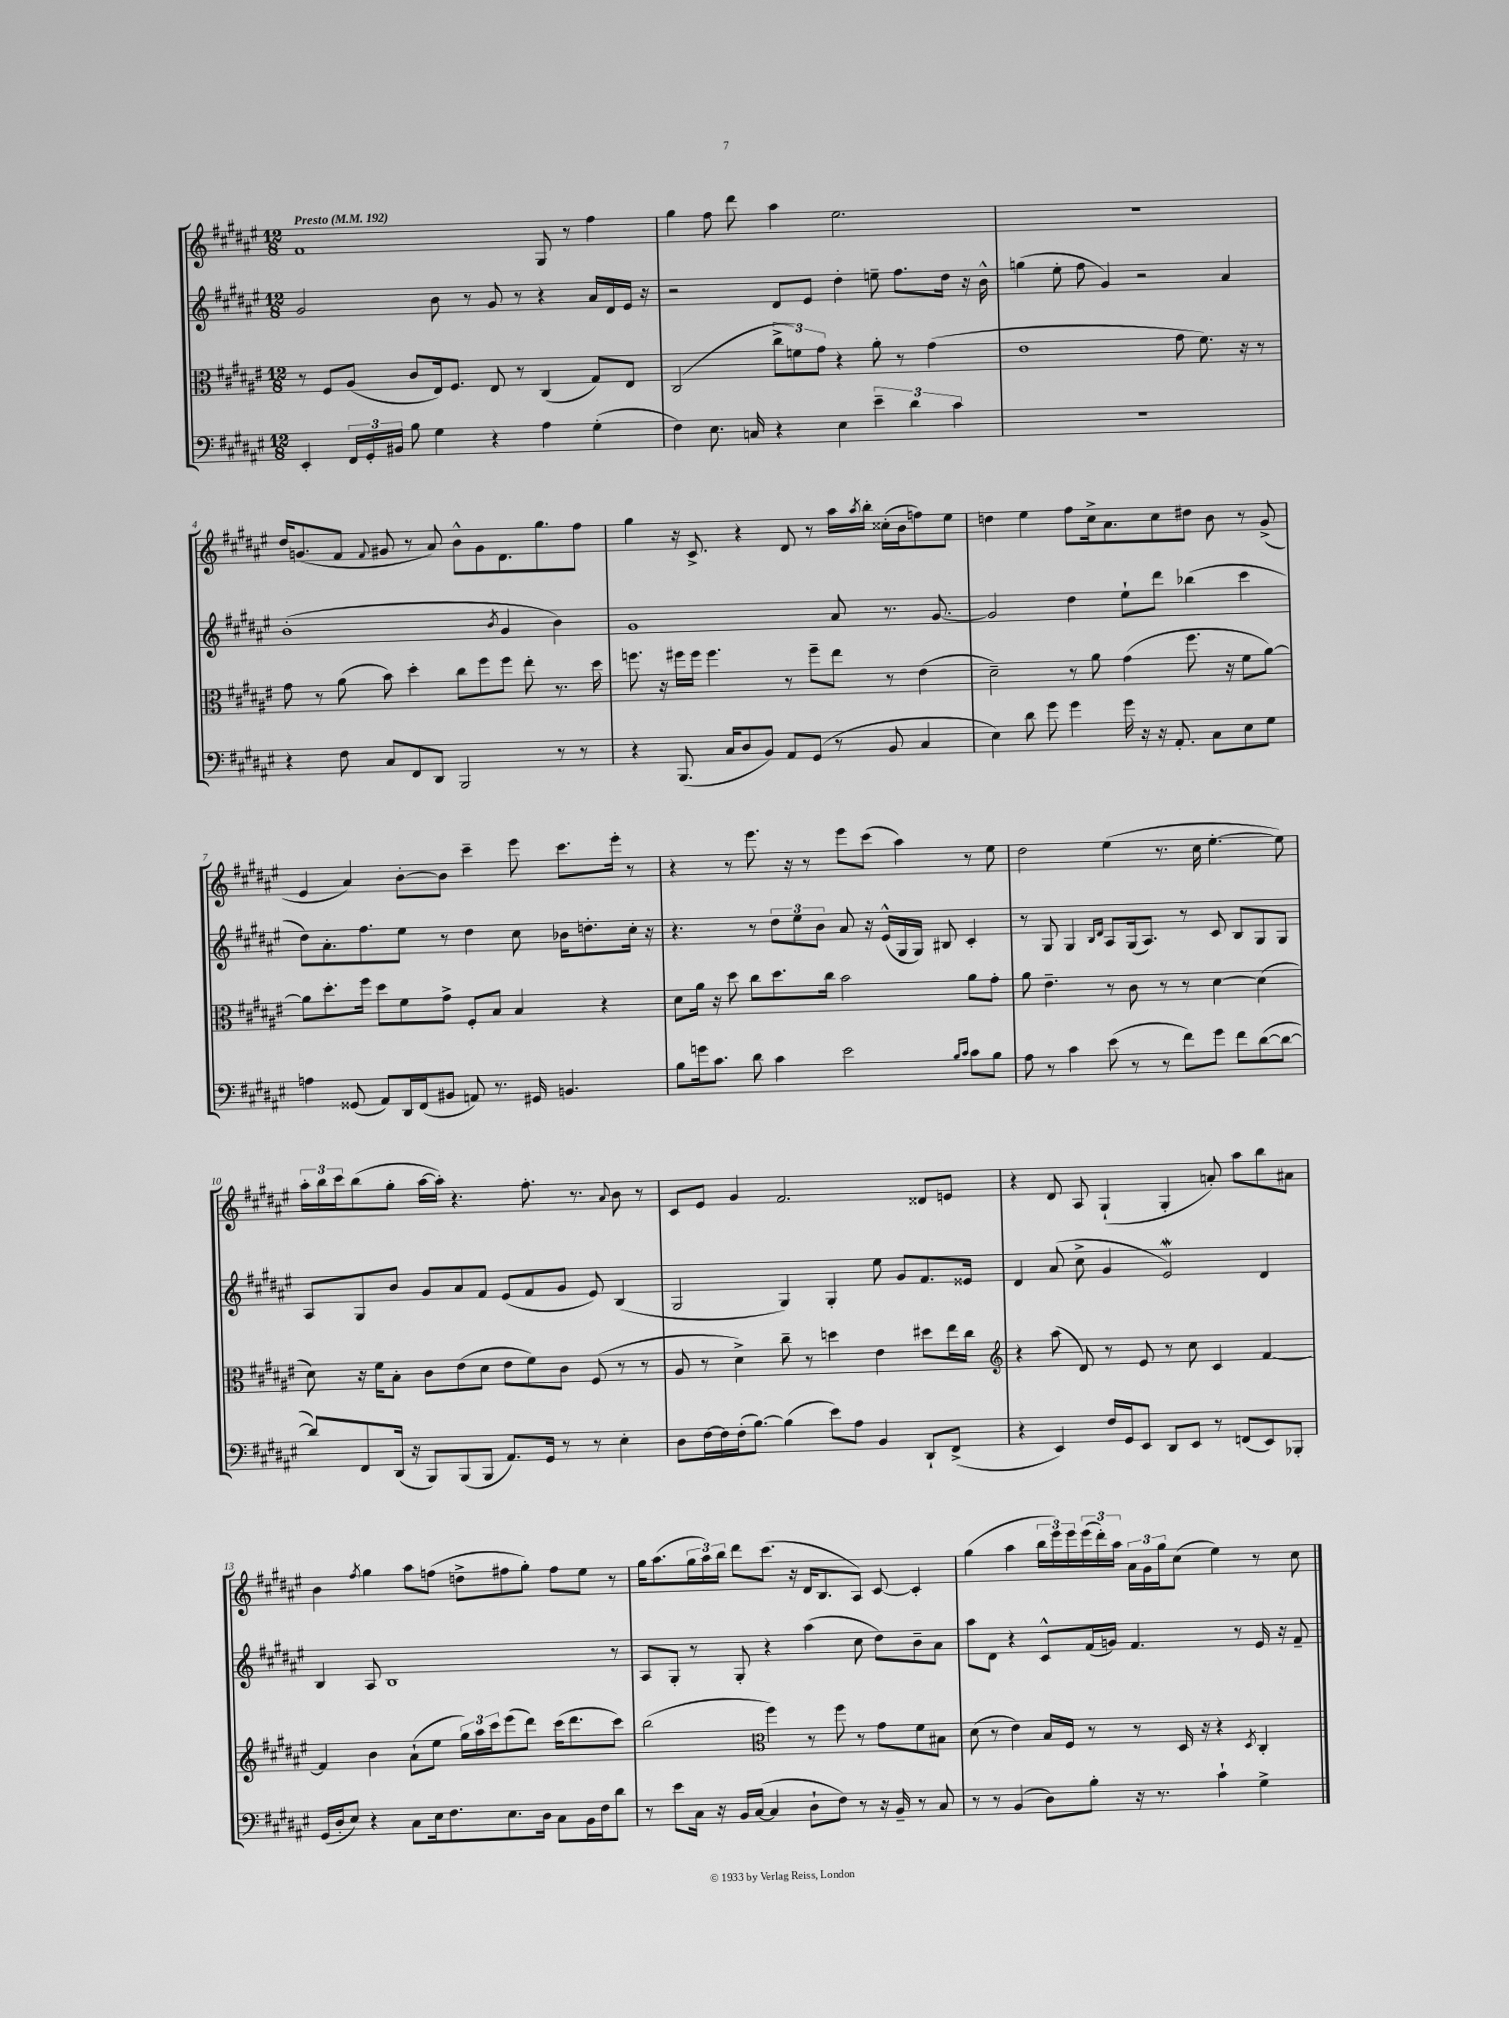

**kern	**kern	**kern	**kern
*staff4	*staff3	*staff2	*staff1
*clefF4	*clefC3	*clefG2	*clefG2
*k[f#c#g#d#a#e#]	*k[f#c#g#d#a#e#]	*k[f#c#g#d#a#e#]	*k[f#c#g#d#a#e#]
*M12/8	*M12/8	*M12/8	*M12/8
*MM192	*MM192	*MM192	*MM192
4EE#'	8r	2g#	1f#
.	8F#	.	.
24FF#	(8A#	.	.
24GG#'	.	.	.
24BB#	.	.	.
8B	8c#	.	.
4G#	16E#)	8b	.
.	8.F#	.	.
.	.	8r	.
4r	8E#	8g#	.
.	8r	8r	.
4A#	(4C#	4r	8G#
.	.	.	8r
(4G#'	8G#)	16a#	4ff#
.	.	16d#	.
.	8E#	16e#	.
.	.	16r	.
=	=	=	=
4F#)	(2C#	2r	4gg#
8.E#	.	.	8ff#
.	.	.	8ddd#
16C	.	.	.
4r	12cc#^	8d#	4aa#
.	12f)	.	.
.	.	8e#	.
.	12g#	.	.
4E#	4r	4dd#'	2.ee#
6e#~	8a#'	8ee~	.
.	8r	8.ff#	.
6d#	.	.	.
.	(4g#	.	.
.	.	16dd#	.
6c#	.	.	.
.	.	16r	.
.	.	16b^^	.
=	=	=	=
1.r	1e#	(4gg	1.r
.	.	8ee#'	.
.	.	8ff#	.
.	.	4g#)	.
.	.	2r	.
.	8g#	.	.
.	8.f#)	.	.
.	.	4a#	.
.	16r	.	.
.	8r	.	.
=	=	=	=
4r	8g#	(1b'	16dd#
.	.	.	(8.g
.	8r	.	.
8F#	(8a#	.	8f#
.	.	.	8qqf#
8C#	8b)	.	8g#
8FF#	4dd#'	.	8r
8DD#	.	.	8a#)
2BBB	8cc#	.	8b^^
.	8ff#	.	8g#
.	.	8qb	.
.	8ff#	4g#	8.d#
.	8ee#'	.	.
.	.	.	8.gg#
8r	8.r	4b)	.
8r	.	.	8ff#
.	16dd#	.	.
=	=	=	=
4r	8.ff	1g#	4gg#
.	16r	.	.
(8.BBB	16ff#	.	16r
.	16ff#	.	8.c#^
.	4.ff#	.	.
16C#	.	.	.
8D#	.	.	4r
8BB)	.	.	.
8AA#	8r	.	8d#
(8GG#	8ff#~	.	8r
8r	8ee#	8a#	16aa#
.	.	.	8qaa#
.	.	.	16bb'
8BB	8r	8.r	(16cc##'
.	.	.	16b
4C#	(4e#	.	8ff)
.	.	[8.g#	.
.	.	.	8ee#
=	=	=	=
4E#)	2d#~)	2g#]	4dd
8d#	.	.	4ee#
8g#	.	.	.
4g#	8r	4dd#	8ff#
.	8a#	.	16cc#^
.	.	.	8.a#
16g#	(4g#	8ee#`	.
16r	.	.	.
16r	.	8ddd#	8cc#
8.AA#'	.	.	.
.	8.ff#	(4bb-	8dd#
8C#	.	.	8b
.	16r	.	.
8E#	8f#	4ccc#	8r
8G#	[8a#)	.	(8g#^
=	=	=	=
4A	8a#]	8dd#)	4e#
.	8.dd#'	8.a#'	.
(8GG##	.	.	4a#)
.	16ff#	8.ff#	.
8AA#)	8dd#	.	.
16DD#	8f#	8ee#	[8b'
(16FF#	.	.	.
8BB#	8g#^	8r	8b]
8AA)	8F#'	4dd#	4ccc#~
8.r	8B	.	.
.	4B	8cc#	8eee#
16GG#	.	.	.
4.BB	.	16b-	8.ccc#
.	.	8.dd'	.
.	4r	.	.
.	.	.	16eee#'
.	.	16cc#'	8r
.	.	16r	.
=	=	=	=
8B	8d#	4.r	4r
16g	16a#	.	.
8.c#	16r	.	.
.	8dd#	.	8r
8d#	8cc#	8r	8.eee#
4c#	8.dd#	12dd#	.
.	.	.	16r
.	.	12ee#	.
.	.	.	8r
.	.	12b	.
.	16cc#	.	.
2e#	2b	8a#	8eee#
.	.	16r	(8ccc#
.	.	(16e#^^	.
.	.	16G#	4aa#)
.	.	16G#)	.
.	.	8B#	.
16qqB	.	.	.
16qqc#	.	.	.
8c#	8a#	4c#'	8r
8B	8g#'	.	8ee#
=	=	=	=
8A#	8a#	8r	2dd#
8r	4.e#~	8G#	.
4c#	.	4G#	.
.	.	16qqB	.
.	.	16qqd#	.
(8e#	8r	8A#	(4ee#
8r	8c#	(16G#	.
.	.	8.A#)	.
8r	8r	.	8.r
8f#)	8r	8r	.
.	.	.	16cc#
8g#	[4d#	8c#	[4.ee#'
8f#	.	8B	.
([8d#	(4d#]	8G#	.
8d#_	.	8G#	8ee#])
=	=	=	=
8d#])	8d#)	8A#	24aa#'
.	.	.	24bb
.	.	.	24ccc#
8FF#	16r	8G#	(8bb
.	16f#	.	.
(16DD#	8B'	8b	8gg#'
16r	.	.	.
8BBB)	8c#	8g#	[16aa#
.	.	.	16aa#'])
(8BBB	(8e#	8a#	4.r
8BBB	8d#	8f#	.
8.AA#)	8e#	(8e#	.
.	8f#)	8f#	8.ff#'
16GG#	.	.	.
8r	8c#	8g#	.
.	.	.	8.r
8r	(8F#	8e#)	.
.	.	.	8qqa#
4E#'	8r	(4B	8b
.	8r	.	8r
=	=	=	=
8D#	8A#	2G#	8c#
[16F#	8r	.	8e#
16F#]	.	.	.
(16F#'	4d#^)	.	4g#
[8.B)	.	.	.
(4B]	8cc#~	4G#)	2.f#
.	8r	.	.
8e#)	4dd	4G#'	.
8A#	.	.	.
4BB	4e#	8ee#	.
.	.	8g#	.
8DD#`	8dd#	8.f#	8d##
(8FF#^	16ee#	.	8e
.	16cc#	16e##	.
=	=	=	=
*	*clefG2	*	*
4r	4r	4d#	4r
4EE#)	(8aa#	(8a#	8d#
.	8d#)	8cc#^	8A#
16F#	8r	4g#	(4G#`
16GG#	.	.	.
8EE#	8e#	.	.
8DD#	8r	2e#)	4G#'
8EE#	8cc#	.	.
8r	4c#	.	8a')
(8FF	.	.	8aa#
8EE#)	[4f#	4d#	8bb
8BBB-'	.	.	8a#
=	=	=	=
(16GG#	4f#]	4B	4b
16D#'	.	.	.
8E#)	.	.	.
.	.	.	8qff#
4r	4b	8A#	4gg#
.	.	1B	.
8C#	(8a#`	.	8aa#
16E#	8ee#	.	(8ff
8.F#	.	.	.
.	24gg#)	.	8dd^
.	24aa#	.	.
.	24ccc#	.	.
8.E#	(8eee#	.	8ff#
.	8ddd#)	.	8gg#')
16D#	.	.	.
8C#	(16ccc#	.	8ff#
.	8.ddd#	.	.
16BB	.	.	8ee#
16F#	.	.	.
8d#	8ccc#)	8r	8r
=	=	=	=
8r	(2bb	8A#	16gg#
.	.	.	(8.aa#
8e#	.	8G#'	.
16C#	.	8r	24gg#
.	.	.	24aa#)
16r	.	.	.
.	.	.	24bb
16BB	.	8G#'	8ddd#
([16C#	.	.	.
*	*clefC3	*	*
4C#]	4ff#)	4r	(8.ccc#
.	.	.	16r
8D#`	8r	(4aa#	16d#
.	.	.	8.B
8F#)	8ff#	.	.
8r	8r	8cc#	8A#)
16r	8g#	8dd#)	[8c#
16BB~	.	.	.
8r	8f#	8b~	4c#']
8C#	8B#	8a#	.
=	=	=	=
8r	(8d#	8aa#	(4gg#
8r	8r	8d#	.
(4BB	4e#)	4r	4aa#
8D#)	16B	8c#^^	24bb
.	.	.	24eee#)
.	16F#	.	.
.	.	.	24eee#
8B'	8r	(16f#	(24eee#
.	.	.	24ddd#')
.	.	16g)	.
.	.	.	24aa#
16r	8r	4.f#	24a#
.	.	.	24g#
8.r	.	.	.
.	.	.	24gg#
.	16D#	.	(8cc#
.	16r	.	.
4c#`	4r	.	4ee#)
.	.	8r	.
.	8qD#	.	.
4G#^	4C#'	16e#	8r
.	.	16r	.
.	.	8f#~	8cc#
==	==	==	==
*-	*-	*-	*-
